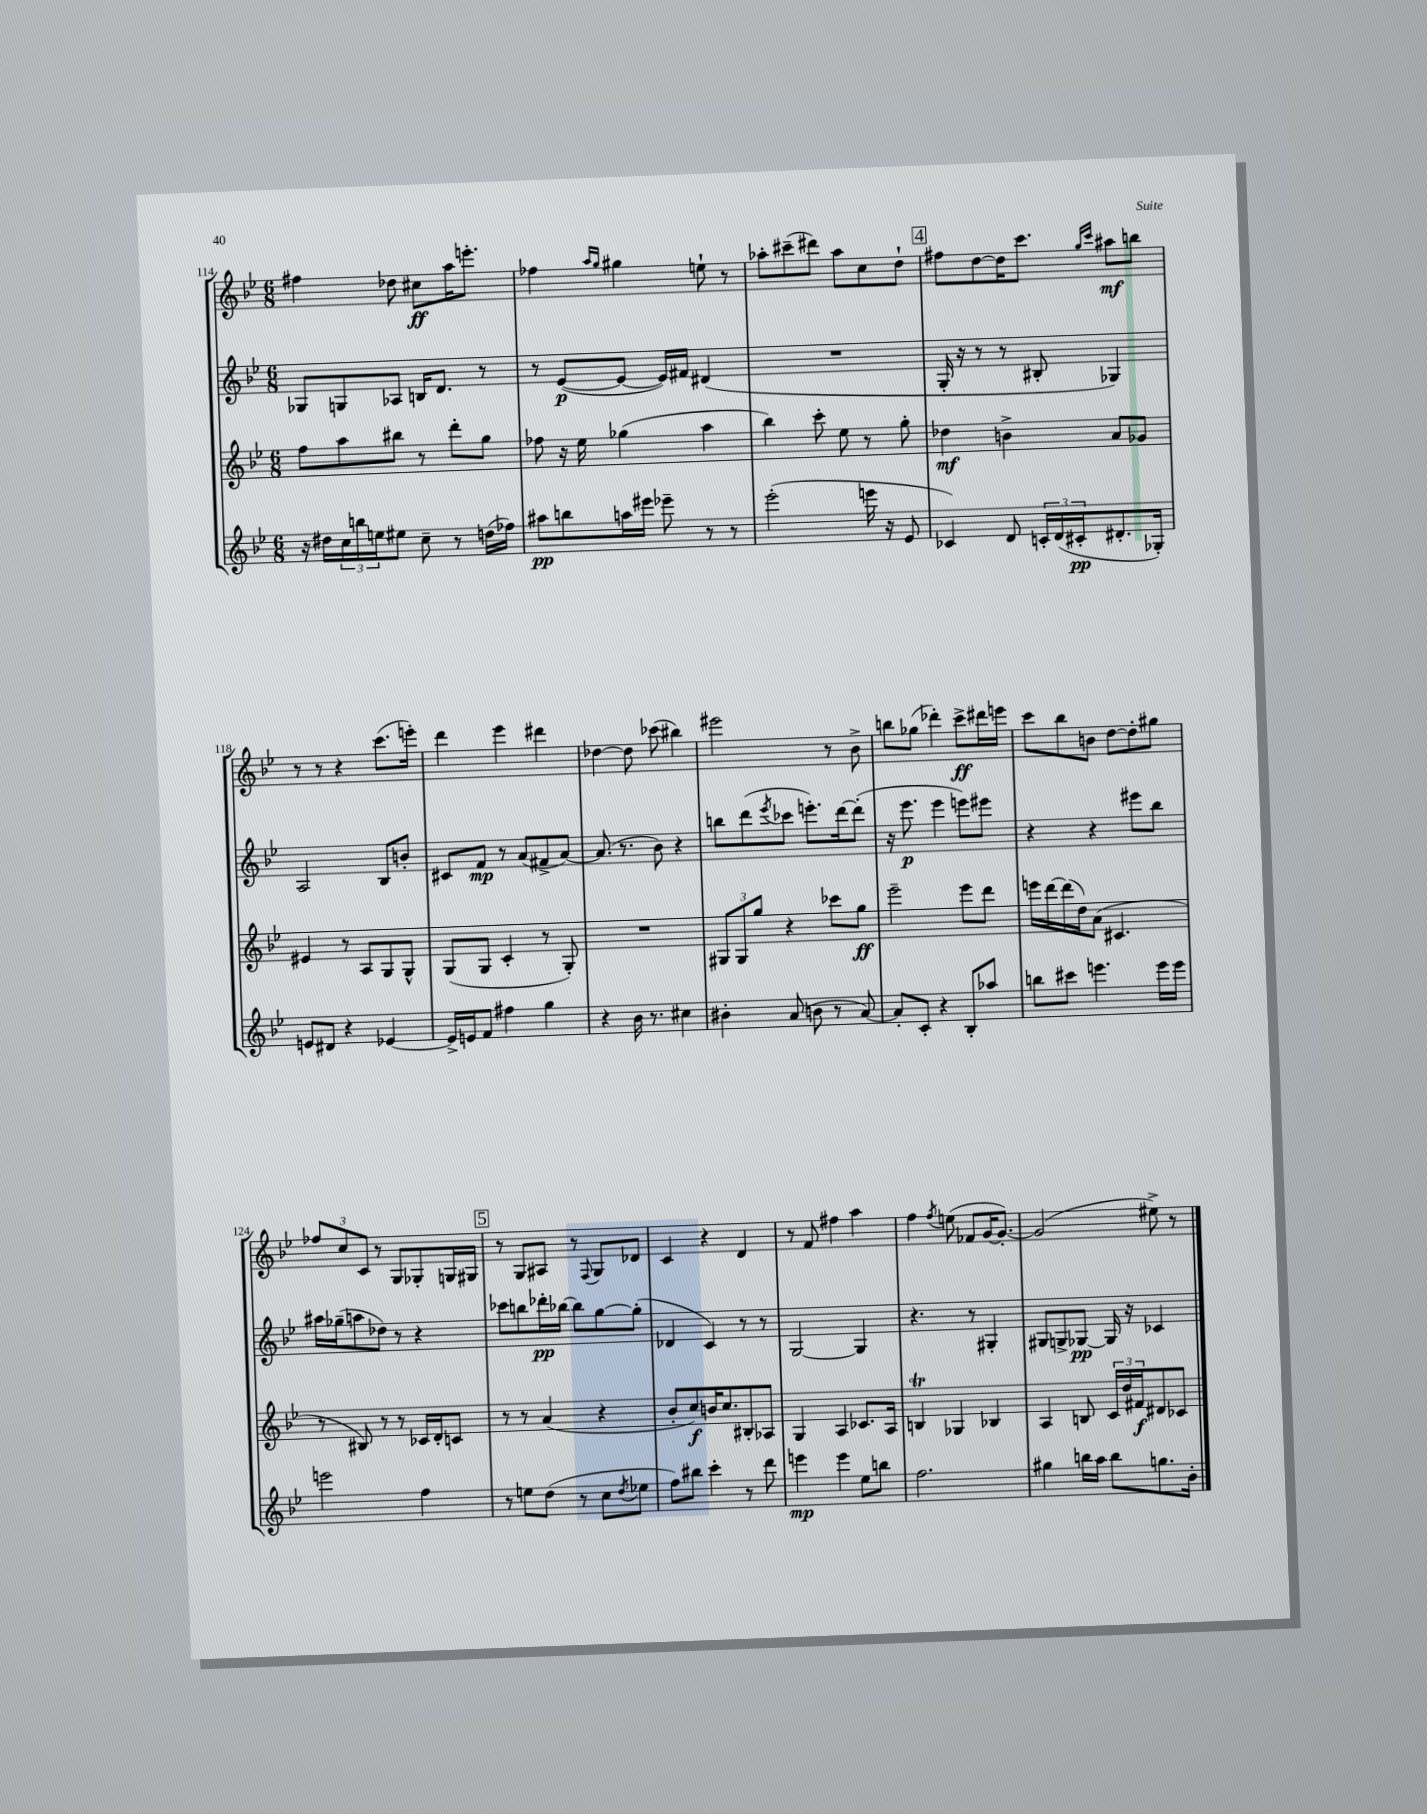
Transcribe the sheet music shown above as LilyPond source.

<<
\new StaffGroup <<
\new Staff = "s0" {
    \clef treble \key bes \major \numericTimeSignature \time 6/8
    fis''4 des''8 cis''8\ff a''16 e'''8.-. |
    fes''4 \grace { a''16 g''16 } gis''4 e''8-! r8 |
    aes''8-. cis'''8--( dis'''8) aes''8 c''8 d''8-! |
    \mark \markup { \box "4" } fis''8 d''8~ d''16 c'''8. \grace { g''16 c'''16 } ais''8\mf b''8 |
    r8 r8 r4 c'''8.( e'''16-.) |
    d'''4 ees'''4 dis'''4 |
    des''4~ des''8 ces'''8( bis''4) |
    eis'''2 r8 bes'8-> |
    b''8 ges''8( des'''4-.) c'''8->\ff dis'''16 e'''16 |
    c'''8 bes''8 b'8 d''8~ d''8-. gis''8 |
    \tuplet 3/2 { fes''8 c''8 c'8 } r8 g8 ges8-. g16 gis16 |
    \mark \markup { \box "5" } r8 g8 ais8 r8 \appoggiatura { f8 } g8 des'8 |
    c'4 r4 d'4 |
    r8 f'8 fis''4 a''4 |
    f''4 \acciaccatura { f''8 } e''8( fes'8 g'16~ g'8.~-.) |
    g'2( eis''8->) r8 \bar "|." |
}
\new Staff = "s1" {
    \clef treble \key bes \major \numericTimeSignature \time 6/8
    ges8 g8 aes8 b16 d'8. r8 |
    r8 ees'8~\p( ees'8~ ees'16) fis'16 dis'4( |
    R2. |
    \mark \markup { \box "4" } g16-. r16 r8 r8 bis8-. ges4) |
    a2 bes8 b'8-. |
    cis'8 f'8\mp r8 a'8( fis'8-> a'8~) |
    a'8.( r8. bes'8) r4 |
    b''8 d'''8( \acciaccatura { ees'''8 } ces'''8 e'''8.-.) d'''16~ d'''8-.( |
    r16 ees'''8.\p ees'''4 e'''8) eis'''8 |
    r4 r4 eis'''8 bes''8 |
    ais''16 ges''16--( a''8 des''8) r8 r4 |
    \mark \markup { \box "5" } ces'''8 b''8 des'''16-.\pp bes''16~ bes''8 g''8~ g''8-.( |
    des'4 c'4) r8 r8 |
    g2~ g4 |
    r4. r8 gis4-. |
    gis8 g8-> ges8~\pp ges16 r16 ces'4 \bar "|." |
}
\new Staff = "s2" {
    \clef treble \key bes \major \numericTimeSignature \time 6/8
    f''8 a''8 bis''8 r8 d'''8-. g''8 |
    fes''8 r16 ees''16 ges''4( a''4 |
    bes''4) c'''8-. ees''8 r8 g''8-. |
    \mark \markup { \box "4" } des''4\mf b'4-> a'8 ges'8 |
    eis'4 r8 a8 g8 g8-^ |
    g8( g8 c'4-. r8 g8-.) |
    R2. |
    \tuplet 3/2 { gis8 gis8 g''8 } r4 ces'''8 g''8\ff |
    ees'''2-- ees'''8 d'''8 |
    e'''16 d'''16~ d'''16( d''16) a'8( cis'4. |
    r8 bis8) r8 r8 ces'16 d'16-. c'8 |
    \mark \markup { \box "5" } r8 r8 a'4( r4 |
    bes'8-. c''8\f) b'16 c''8. bis8-. aes8 |
    g4 a4 ces'8. a16 |
    b4\trill ges4 bes4 |
    a4 b8 \tuplet 3/2 { c'16 d''16 fis'16\f } dis'8 ces'8 \bar "|." |
}
\new Staff = "s3" {
    \clef treble \key bes \major \numericTimeSignature \time 6/8
    r16 dis''16 \tuplet 3/2 { c''16 b''16 e''16 } eis''8 c''8-- r8 d''16( fes''16) |
    ais''8\pp b''8 a''16 eis'''16 ees'''8-- r8 r8 |
    ees'''2-.( e'''16 r16 ees'8 |
    \mark \markup { \box "4" } ces'4) d'8 \tuplet 3/2 { c'16-. d'16( cis'16-.\pp } dis'8.-. ges16-.) |
    e'8 dis'8 r4 ees'4~ |
    ees'16-> e'16 f'8 fis''4 g''4 |
    r4 bes'16 r8. cis''4 |
    bis'4-. a'8( b'8 r8 a'8~) |
    a'8-. c'8-. r4 bes8-. aes''8 |
    b''8 cis'''8 e'''4. e'''16 e'''16 |
    e'''2 f''4 |
    \mark \markup { \box "5" } r8 e''8 d''8( r8 c''8 \acciaccatura { d''8 } ees''8 |
    f''8) bis''8 c'''4-. r8 d'''8 |
    e'''4\mp e'''4 ees''8 b''8 |
    f''2. |
    gis''4 b''16 a''16 b''8 g''8. bes'16-. \bar "|." |
}
>>
>>
\layout { \context { \Score currentBarNumber = #114 } }
